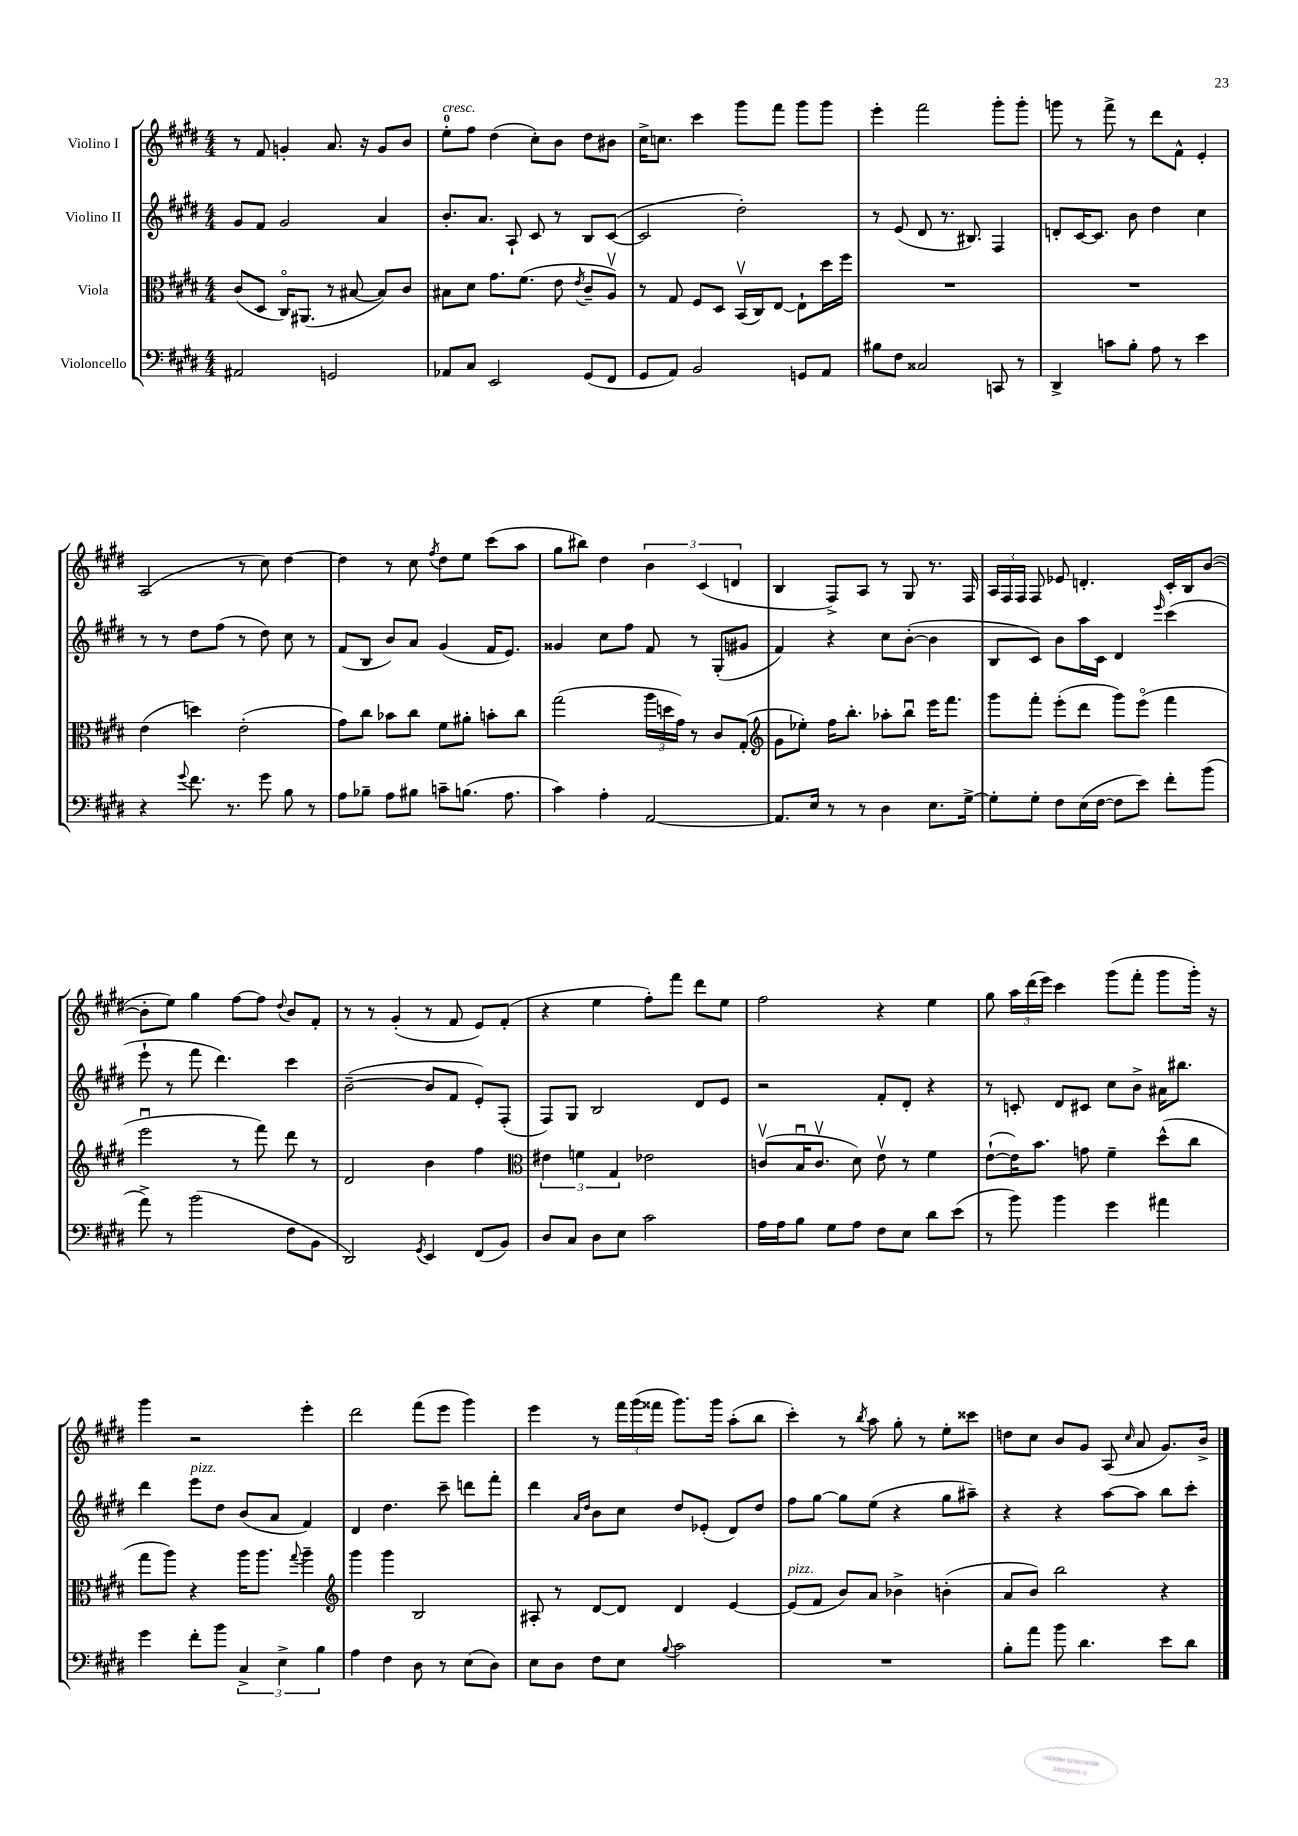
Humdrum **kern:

**kern	**kern	**kern	**kern
*staff4	*staff3	*staff2	*staff1
*clefF4	*clefC3	*clefG2	*clefG2
*k[f#c#g#d#]	*k[f#c#g#d#]	*k[f#c#g#d#]	*k[f#c#g#d#]
*M4/4	*M4/4	*M4/4	*M4/4
2AA#/	(8c#/L	8g#/L	8r
.	8D#/J	8f#/J	8f#/
.	16C#o/LK)	2g#/	4g'/
.	(8.AA#/J	.	.
2GG/	8r	.	8.a/
.	[8B#/	.	.
.	.	.	16r
.	8B#/]L)	4a/	8g/L
.	8c#/J	.	8b/J
=	=	=	=
8AA-/L	8B#\L	8.b'/L	8ee'\L
8C#/J	8d#\J	.	8ff#\J
.	.	8.a/J	.
2EE/	8.g#\L	.	(4dd#\
.	.	8A`/	.
.	(8.f#\J	.	.
.	.	8c#/	8cc#'\L)
.	8e\	8r	8b\J
.	8qe/	.	.
(8GG#/L	8c#~/L	8B/L	8dd#\L
8FF#/J	8Av/J)	([8c#/J	8b#\J
=	=	=	=
8GG#/L	8r	2c#/]	16cc#^\LK
.	.	.	8.cc\J
8AA/J)	8G#/	.	.
2BB/	8F#/L	.	4ccc#\
.	8D#/J	.	.
.	(16BBv/LL	2dd#'\)	8ggg#\L
.	16C#/J)	.	.
.	[8E/J	.	8fff#\J
8GG/L	8E`\]L	.	8ggg#\L
8AA/J	16dd#\L	.	8ggg#\J
.	16ff#\JJ	.	.
=	=	=	=
8B#\L	1r	8r	4eee'\
8F#\J	.	(8e/	.
2C##/	.	8d#/	2fff#\
.	.	8.r	.
.	.	8.B#/)	.
8CC/	.	4F#/	8ggg#'\L
8r	.	.	8ggg#'\J
=	=	=	=
4DD#^/	1r	8d'/L	8ggg\
.	.	[16c#/K	8r
.	.	8.c#/]J	.
8c\L	.	.	8fff#^\
8B'\J	.	8b\	8r
8A\	.	4dd#\	8ddd#\L
8r	.	.	8f#^^\J
4e\	.	4cc#\	4e'/
=	=	=	=
4r	(4e\	8r	(2A/
.	.	8r	.
8qqg#/	.	.	.
8.f#\	4dd\)	8dd#\L	.
.	.	(8ff#\J	.
8.r	.	.	.
.	(2e'\	8r	8r
8g#\	.	8dd#\)	8cc#\)
8B\	.	8cc#\	[4dd#\
8r	.	8r	.
=	=	=	=
8A\L	8g#\L)	(8f#/L	4dd#\]
8B-~\J	8cc#\J	8B/J	.
8A\L	8b-\L	8b/L)	8r
8B#\J	8cc#\J	8a/J	8cc#\
.	.	.	8qff#/
8c~\L	8f#\L	(4g#/	8dd#\L
(8.B\J	8a#'\J	.	8ee\J
.	8b'\L	16f#/LK	(8ccc#\L
8.A\	.	8.e/J)	.
.	8cc#\J	.	8aa\J
=	=	=	=
4c#\)	(2gg#\	4g##/	8gg#\L
.	.	.	8bb#\J)
4A'\	.	8cc#\L	4dd#\
.	.	8ff#\J	.
[2AA/	24aa\LL	8f#/	6b\
.	24dd\	.	.
.	24g#\JJ)	.	.
.	8r	8r	.
.	.	.	(6c#/
.	8c#/L	(8G#'/L	.
.	.	.	6d/
.	(8G#'/J	8g#/J	.
=	=	=	=
*	*clefG2	*	*
8.AA/]L	8g#\L	4f#/)	4B/
.	8ee-'\J)	.	.
16E/Jk	.	.	.
8r	16ff#\LK	4r	8F#^/L)
.	8.bb'\J	.	.
8r	.	.	8A/J
4D#\	8aa-'\L	8cc#\L	8r
.	8bbu\J	([8b'\J	8G#/
8.E\L	16eee\LK	4b\]	8.r
.	8.fff#\J	.	.
[16G#^\Jk	.	.	16F#/
=	=	=	=
8G#'\]L	8ggg#\L	8B/L	24A/LL
.	.	.	24F#/
.	.	.	24F#/JJ
8G#'\J	8fff#'\J	8c#/J)	8F#/
8F#\L	(8eee'\L	8b\L	8e-/
(16E\L	8ddd#\J	16aa\L	4.d'/
[16F#\JJ	.	16c#\JJ	.
8F#\]L	8ggg#\L)	4d#/	.
8e\J)	(8eeeo\J	.	.
.	.	16qqeee/	.
8f#'\L	4fff#\	(4ccc#\	16c#'/LL
.	.	.	16B/J
(8b\J	.	.	([8b/J
=	=	=	=
8a^\)	2eeeu\	8eee`\	8b'\]L
8r	.	8r	8ee\J)
(2b\	.	8fff#\	4gg#\
.	.	4.ddd#\)	.
.	8r	.	[8ff#\L
.	8fff#\)	.	8ff#\]J
.	.	.	8qqdd#/
8F#\L	8ddd#\	4ccc#\	8b/L
8BB\J	8r	.	8f#'/J
=	=	=	=
2DD#/)	2d#/	([2b~\	8r
.	.	.	8r
.	.	.	(4g#'/
8qGG#/	.	.	.
4EE/	4b\	8b/]L	8r
.	.	8f#/J	8f#/
(8FF#/L	4ff#\	8e'/L)	8e/L)
8BB/J)	.	(8F#'/J	(8f#'/J
=	=	=	=
*	*clefC3	*	*
8D#/L	6e#\	8F#/L)	4r
8C#/J	.	8G#/J	.
.	6f\	.	.
8D#\L	.	2B/	4ee\
.	6G#/	.	.
8E\J	.	.	.
2c#\	2e-\	.	8ff#'\L)
.	.	.	8fff#\J
.	.	8d#/L	8ddd#\L
.	.	8e/J	8ee\J
=	=	=	=
16A\LL	(8cv/L	2r	2ff#\
16A\J	.	.	.
8B\J	16Bu/K	.	.
.	8.cv/J	.	.
8G#\L	.	.	.
8A\J	8d#\)	.	.
8F#\L	8ev\	8f#'/L	4r
8E\J	8r	8d#'/J	.
8d#\L	4f#\	4r	4ee\
(8e\J	.	.	.
=	=	=	=
8r	([8e`\L	8r	8gg#\
8b\)	16e\]K)	8c'/	24aa\LL
.	.	.	(24ddd#\
.	8.b\J	.	.
.	.	.	24eee\JJ)
4b\	.	8d#/L	4ccc#\
.	8g\	8c#/J	.
4g#\	4f#~\	8cc#\L	(8ggg#\L
.	.	8b^\J	8fff#'\J
4a#\	(8dd#^^\L	16a#\LK	8ggg#\L
.	.	8.bb#\J	.
.	8cc#\J	.	16ggg#'\Jk)
.	.	.	16r
=	=	=	=
4g#\	8gg#\L	4ddd#\	4ggg#\
.	8aa\J)	.	.
8f#'\L	4r	8eee\L	2r
8b\J	.	8dd#\J	.
6C#^/	16aa\LK	(8b/L	.
.	8.aa\J	.	.
.	.	8a/J	.
6E^\	.	.	.
.	8qqgg#/	.	.
.	4aa~\	4f#/)	4eee'\
6B\	.	.	.
=	=	=	=
*	*clefG2	*	*
4A\	4ggg#\	4d#/	2ddd#\
4F#\	4ggg#\	4.dd#\	.
8D#\	2B/	.	(8fff#\L
8r	.	8ccc#~\	8eee\J
(8E\L	.	8ddd\L	4ggg#\)
8D#\J)	.	8fff#'\J	.
=	=	=	=
8E\L	8A#'/	4ddd#\	4eee\
8D#\J	8r	.	.
.	.	16qqa/LL	.
.	.	16qqdd#/JJ	.
8F#\L	[8d#/L	8b\L	8r
8E\J	8d#/]J	8cc#\J	24fff#\LL
.	.	.	(24ggg#\
.	.	.	24fff##\JJ
8qqB/	.	.	.
2c#\	4d#/	8dd#/L	8.ggg#\L)
.	.	(8e-'/J	.
.	.	.	16ggg#\Jk
.	[4e/	8d#/L)	(8aa'\L
.	.	8dd#/J	8bb\J
=	=	=	=
1r	(8e/]L	8ff#\L	4ccc#'\)
.	8f#/J	[8gg#\J	.
.	8b/L)	8gg#\]L	8r
.	.	.	8qbb/
.	8a/J	(8ee\J	8aa\
.	4b-^\	4r	8gg#'\
.	.	.	8r
.	(4b'\	8gg#\L	8ee'\L
.	.	8aa#~\J)	8ccc##\J
=	=	=	=
8B'\L	8a/L	4r	8dd\L
8a\J	8b/J)	.	8cc#\J
8b\	2bb\	4r	8b/L
4.d#\	.	.	8g#/J
.	.	[8aa\L	(8A/
.	.	.	16qqcc#/
.	.	8aa\]J	8a/
8e\L	4r	8bb\L	8.g#/L)
8d#\J	.	8ccc#'\J	.
.	.	.	16b^/Jk
==	==	==	==
*-	*-	*-	*-
